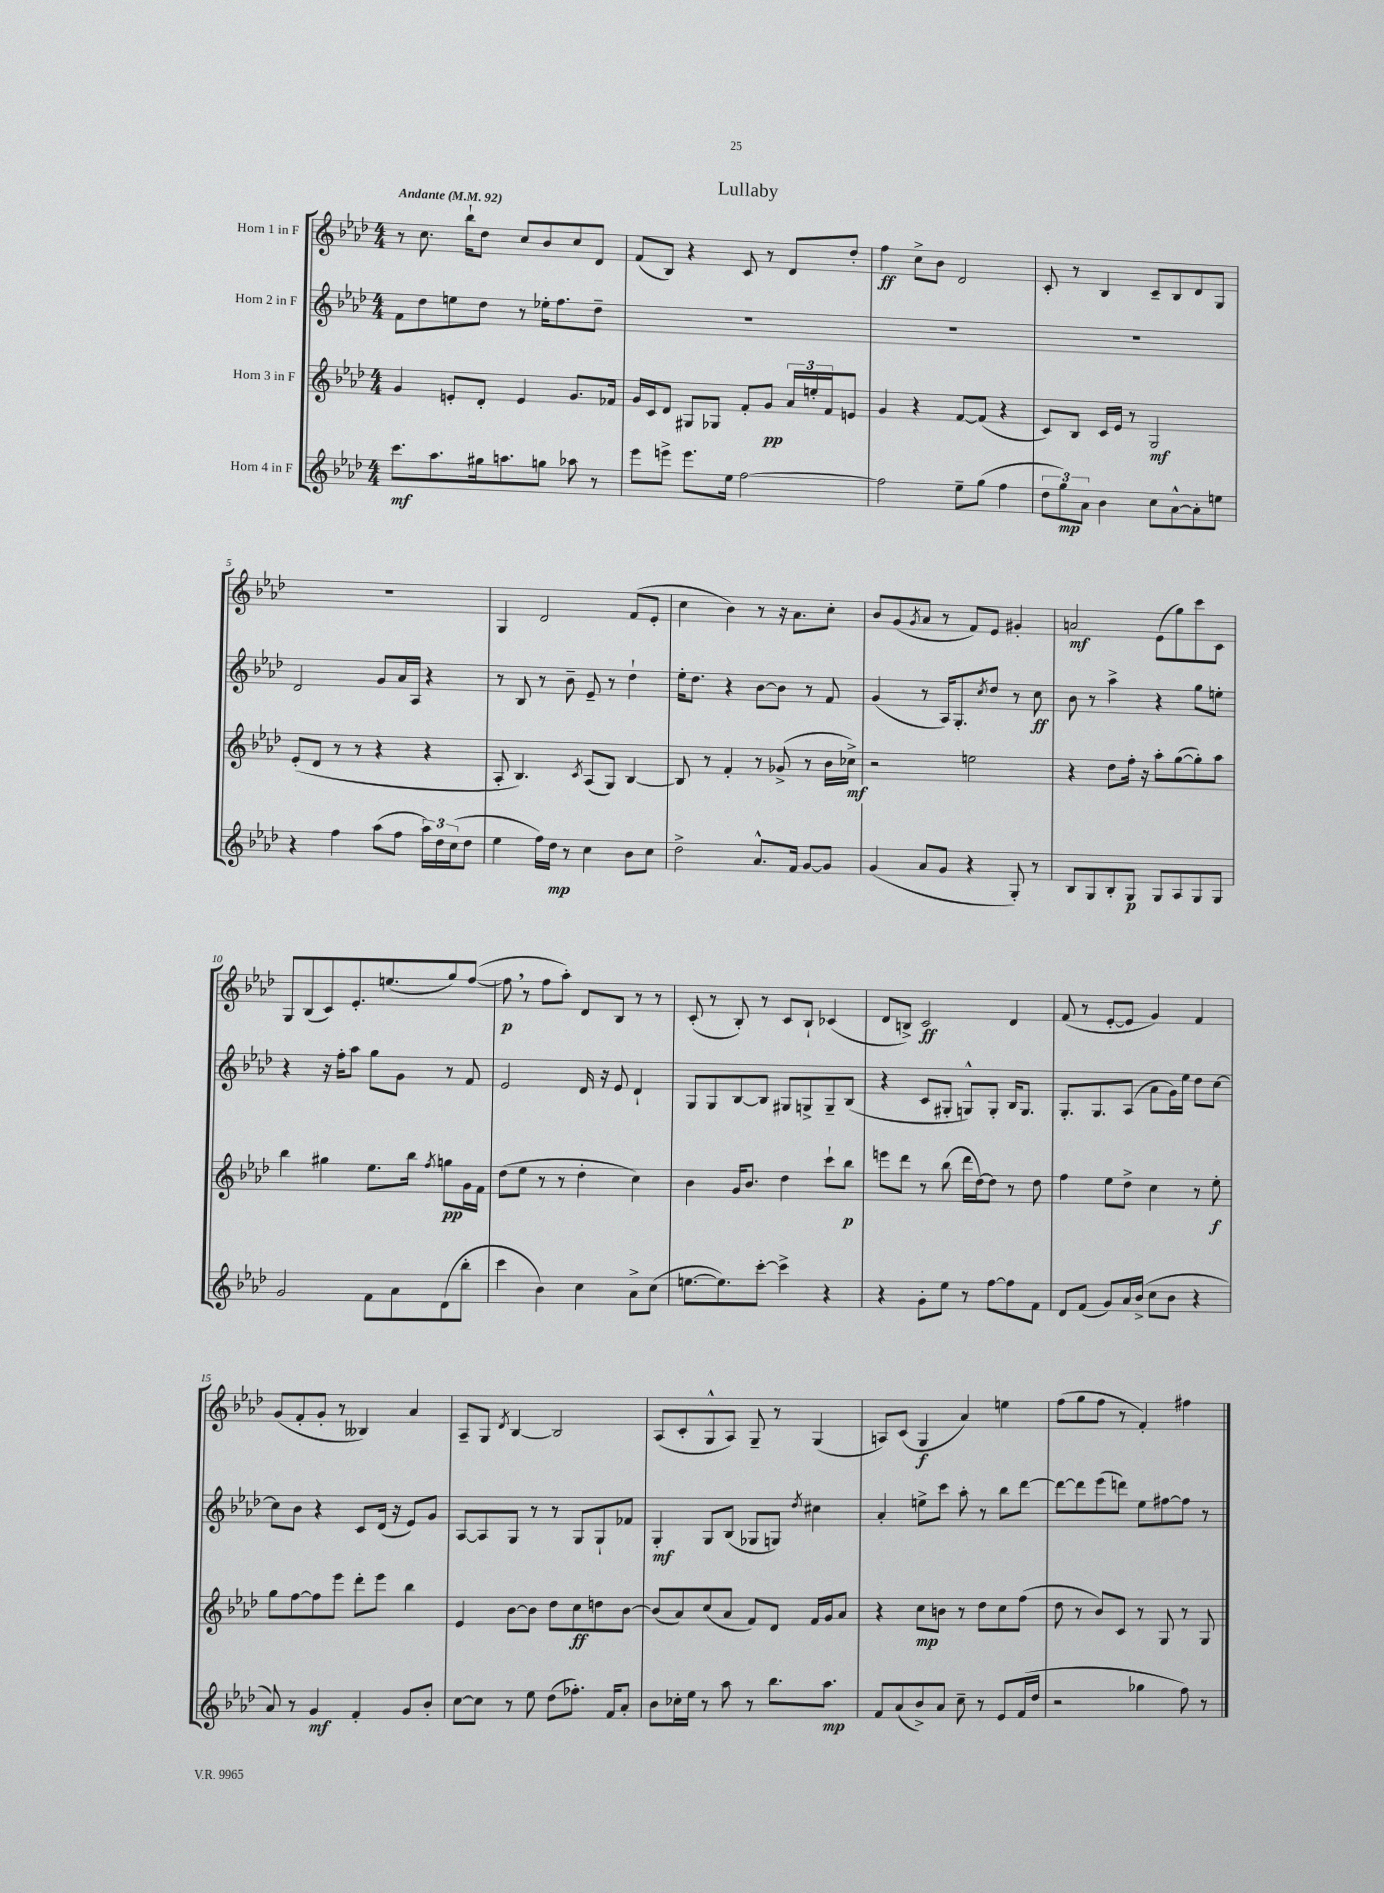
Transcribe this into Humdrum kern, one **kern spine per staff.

**kern	**dynam	**kern	**dynam	**kern	**dynam	**kern	**dynam
*part4	*part4	*part3	*part3	*part2	*part2	*part1	*part1
*staff4	*staff4	*staff3	*staff3	*staff2	*staff2	*staff1	*staff1
*I"Horn 4 in F	*	*I"Horn 3 in F	*	*I"Horn 2 in F	*	*I"Horn 1 in F	*
*clefG2	*	*clefG2	*	*clefG2	*	*clefG2	*
*k[b-e-a-d-]	*	*k[b-e-a-d-]	*	*k[b-e-a-d-]	*	*k[b-e-a-d-]	*
*M4/4	*	*M4/4	*	*M4/4	*	*M4/4	*
*MM92	*	*MM92	*	*MM92	*	*MM92	*
=1	=1	=1	=1	=1	=1	=1	=1
!	!	!	!	!	!	!LO:TX:a:B:t=Andante	!
8.ccc\L	mf	4g/	.	8f\L	.	8r	.
.	.	.	.	8dd-\	.	8.cc\	.
8.aa-\	.	.	.	.	.	.	.
.	.	8en'/L	.	8een\	.	.	.
.	.	.	.	.	.	16bb-`\KL	.
16gg#X\k	.	8d-'/J	.	8dd-\J	.	8dd-\J	.
8.aan\	.	.	.	.	.	.	.
.	.	4e/	.	8r	.	8cc/L	.
8ggn\J	.	.	.	16ee-X'\KL	.	8b-/	.
.	.	.	.	8.ff\	.	.	.
8aa-X\	.	8.g/L	.	.	.	8cc/	.
8r	.	.	.	8dd-~\J	.	8d-/J	.
.	.	16f-X/Jk	.	.	.	.	.
=2	=2	=2	=2	=2	=2	=2	=2
8eee-\L	.	16g/LL	.	1r	.	(8f/L	.
.	.	16c/J	.	.	.	.	.
8eeen^\J	.	8d-/J	.	.	.	8B-/J)	.
8.eee\L	.	8G#X/L	.	.	.	4r	.
.	.	8G-X/J	.	.	.	.	.
16ee-\Jk	.	.	.	.	.	.	.
[2ff\	.	8f'/L	.	.	.	8c/	.
.	.	8g/J	pp	.	.	8r	.
.	.	24a-/LL	.	.	.	8d-/L	.
.	.	24een'/	.	.	.	.	.
.	.	24f/J	.	.	.	.	.
.	.	8en/J	.	.	.	8dd-'/J	.
=3	=3	=3	=3	=3	=3	=3	=3
2ff\]	.	4g/	.	1r	.	4ff\	ff
.	.	4r	.	.	.	8cc^\L	.
.	.	.	.	.	.	8b-\J	.
8ee-~\L	.	[8f/L	.	.	.	2d-/	.
(8gg\J	.	(8f/J]	.	.	.	.	.
4ff\	.	4r	.	.	.	.	.
=4	=4	=4	=4	=4	=4	=4	=4
12dd-\L	.	8c/L)	.	1r	.	8c'/	.
12gg\)	mp	.	.	.	.	.	.
.	.	8B-/J	.	.	.	8r	.
12a-\J	.	.	.	.	.	.	.
4b-\	.	16c/LL	.	.	.	4B-/	.
.	.	16e-/JJ	.	.	.	.	.
.	.	8r	.	.	.	.	.
8cc\L	.	2G/	mf	.	.	8c~/L	.
[8a-^^\	.	.	.	.	.	8B-/	.
8a-'\]	.	.	.	.	.	8d-/	.
8een\J	.	.	.	.	.	8G/J	.
!!LO:LB:g=z
=5	=5	=5	=5	=5	=5	=5	=5
4r	.	(8e-'/L	.	2d-/	.	1r	.
.	.	8d-/J	.	.	.	.	.
4ff\	.	8r	.	.	.	.	.
.	.	8r	.	.	.	.	.
(8aa-\L	.	4r	.	8g/L	.	.	.
8ff\J	.	.	.	16a-/L	.	.	.
.	.	.	.	16A-/JJ	.	.	.
24aa-\LL)	.	4r	.	4r	.	.	.
24dd-\	.	.	.	.	.	.	.
(24cc\J	.	.	.	.	.	.	.
8dd-\J	.	.	.	.	.	.	.
=6	=6	=6	=6	=6	=6	=6	=6
4ee-\	.	8A-'/	.	8r	.	4G/	.
.	.	4.B-/)	.	8B-/	.	.	.
16ff\LL)	.	.	.	8r	.	2d-/	.
16dd-\JJ	mp	.	.	.	.	.	.
8r	.	.	.	8b-~\	.	.	.
.	.	8qc/	.	.	.	.	.
4cc\	.	(8A-/L	.	8e-~/	.	.	.
.	.	8G/J)	.	8r	.	.	.
8b-\L	.	[4B-/	.	4dd-`\	.	(8f/L	.
8cc\J	.	.	.	.	.	8e-'/J	.
=7	=7	=7	=7	=7	=7	=7	=7
2dd-^\	.	8B-/]	.	16ee-'\KL	.	4cc\	.
.	.	.	.	8.dd-\J	.	.	.
.	.	8r	.	.	.	.	.
.	.	4f'/	.	4r	.	4b-\)	.
8.a-^^/L	.	8r	.	[8b-\L	.	8r	.
.	.	(8g-X^/	.	8b-\J]	.	16r	.
16f/Jk	.	.	.	.	.	8.a-\L	.
[8g/L	.	8r	.	8r	.	.	.
8g/J]	.	16b-\LL	.	8f/	.	8cc'\J	.
.	.	16cc-X^\JJ)	mf	.	.	.	.
=8	=8	=8	=8	=8	=8	=8	=8
(4g/	.	2r	.	(4g/	.	8b-/L	.
.	.	.	.	.	.	(8g/	.
.	.	.	.	.	.	8qg/	.
8a-/L	.	.	.	8r	.	8a-/J	.
8g/J	.	.	.	16A-/KL)	.	8r	.
.	.	.	.	8.G'/	.	.	.
4r	.	2een\	.	.	.	8f/L)	.
.	.	.	.	8qcc/	.	.	.
.	.	.	.	8dd-/J	.	8e-/J	.
8G'/)	.	.	.	8r	.	4g#X'/	.
8r	.	.	.	8cc\	ff	.	.
=9	=9	=9	=9	=9	=9	=9	=9
8B-/L	.	4r	.	8b-\	.	2an/	mf
8G/	.	.	.	8r	.	.	.
8B-'/	.	8dd-\L	.	4aa-^\	.	.	.
8G/J	p	16ff'\Jk	.	.	.	.	.
.	.	16r	.	.	.	.	.
8G/L	.	8aa-'\L	.	4r	.	(8e-\L	.
8A-/	.	([8gg\	.	.	.	8gg\)	.
8G/	.	8gg'\])	.	8gg\L	.	8ccc\	.
8G/J	.	8aa-\J	.	8een'\J	.	8c\J	.
!!LO:LB:g=z
=10	=10	=10	=10	=10	=10	=10	=10
2g/	.	4bb-\	.	4r	.	8G/L	.
.	.	.	.	.	.	(8B-/	.
.	.	4gg#X\	.	16r	.	8c/)	.
.	.	.	.	16ff'\KL	.	.	.
.	.	.	.	8aa-\J	.	8.e-'/	.
8f\L	.	8.ee-\L	.	8gg\L	.	.	.
.	.	.	.	.	.	(8.een/	.
8a-\	.	.	.	8g\J	.	.	.
.	.	16bb-\Jk	.	.	.	.	.
.	.	8qff/	.	.	.	.	.
(8d-\	.	8ggn\L	pp	8r	.	8gg/)	.
8bb-'\J	.	16g\L	.	8f/	.	([8ff/J	.
.	.	16f\JJ	.	.	.	.	.
=11	=11	=11	=11	=11	=11	=11	=11
4ccc\	.	(8dd-\L	.	2e-/	.	8ff,\]	p
.	.	8ee-\J	.	.	.	8r	.
4b-\)	.	8r	.	.	.	8ff\L	.
.	.	8r	.	.	.	8aa-'\J)	.
4cc\	.	4dd-'\	.	16d-/	.	8d-/L	.
.	.	.	.	16r	.	.	.
.	.	.	.	8e-/	.	8B-/J	.
8a-^\L	.	4cc\)	.	4d-`/	.	8r	.
(8cc\J	.	.	.	.	.	8r	.
=12	=12	=12	=12	=12	=12	=12	=12
[8.een\L	.	4b-\	.	8G/L	.	(8c'/	.
.	.	.	.	8G/	.	8r	.
8.ee\])	.	.	.	.	.	.	.
.	.	16g/KL	.	[8B-/	.	8B-'/)	.
.	.	8.b-/J	.	.	.	.	.
[8ccc'\J	.	.	.	8B-/J]	.	8r	.
4ccc^\]	.	4dd-\	.	8G#X/L	.	8c/L	.
.	.	.	.	8Gn^/	.	8B-`/J	.
4r	.	8ccc`\L	.	8G~/	.	(4c-X/	.
.	.	8bb-\J	p	(8B-/J	.	.	.
=13	=13	=13	=13	=13	=13	=13	=13
4r	.	8eeen\L	.	4r	.	8d-/L	.
.	.	8ddd-\J	.	.	.	8Bn^/J)	.
8g'\L	.	8r	.	8c/L	.	2c/	ff
8ee-\J	.	(8bb-\	.	8G#X'/J	.	.	.
8r	.	16ddd-\LL	.	8Gn^^/L)	.	.	.
.	.	[16dd-\J)	.	.	.	.	.
[8ff\L	.	8dd-\J]	.	8G'/J	.	.	.
8ff\]	.	8r	.	16B-/KL	.	4d-/	.
.	.	.	.	8.G/J	.	.	.
8f\J	.	8dd-\	.	.	.	.	.
=14	=14	=14	=14	=14	=14	=14	=14
8d-/L	.	4ff\	.	8.G'/L	.	(8f/	.
(8f/J	.	.	.	.	.	8r	.
.	.	.	.	8.G/	.	.	.
8g/L)	.	8ee-\L	.	.	.	[8e-'/L	.
16a-/L	.	8dd-^\J	.	(8A-/J	.	8e-/J]	.
(16b-^/JJ	.	.	.	.	.	.	.
8cc\L	.	4cc\	.	8a-\L	.	4g/)	.
8b-\J	.	.	.	16g\L)	.	.	.
.	.	.	.	16ee-\JJ	.	.	.
4r	.	8r	.	8dd-\L	.	4f/	.
.	.	8ee-'\	f	[8cc\J	.	.	.
!!LO:LB:g=z
=15	=15	=15	=15	=15	=15	=15	=15
8a-/)	.	8gg\L	.	8cc\L]	.	(8g/L	.
8r	.	[8ff\	.	8b-\J	.	8f'/	.
4g/	mf	8ff\]	.	4r	.	8g'/J	.
.	.	8eee-\J	.	.	.	8r	.
4f'/	.	8ddd-'\L	.	8c/L	.	4B--X/)	.
.	.	8eee-\J	.	(16d-/Jk	.	.	.
.	.	.	.	16r	.	.	.
8g/L	.	4bb-\	.	8e-/L)	.	4a-/	.
8b-'/J	.	.	.	8g/J	.	.	.
=16	=16	=16	=16	=16	=16	=16	=16
[8cc\L	.	4e-/	.	[8A-/L	.	8A-~/L	.
8cc\J]	.	.	.	8A-/]	.	8G/J	.
.	.	.	.	.	.	8qd-/	.
8r	.	[8b-\L	.	8G/J	.	[4B-/	.
8ee-\	.	8b-\J]	.	8r	.	.	.
(8dd-\L	.	8dd-\L	.	8r	.	2B-/]	.
8.ff-X'\J)	.	8cc\	ff	8G/L	.	.	.
.	.	8ddn\	.	8G`/	.	.	.
16f/KL	.	.	.	.	.	.	.
8a-'/J	.	[8b-\J	.	8f-X/J	.	.	.
=17	=17	=17	=17	=17	=17	=17	=17
8b-\L	.	(8b-/L]	.	4G'/	mf	(8A-/L	.
16cc-X'\L	.	8a-/)	.	.	.	8c'/	.
16ee-\JJ	.	.	.	.	.	.	.
8r	.	(8cc/	.	8G/L	.	8G^^/	.
8aa-\	.	8a-/J	.	(8B-/J	.	8A-/J)	.
8r	.	8f/L)	.	8G-X/L	.	8G~/	.
8.bb-\L	.	8d-/J	.	8Gn/J)	.	8r	.
.	.	.	.	8qdd-/	.	.	.
.	.	16f/LL	.	4cc#X\	.	(4G/	.
8.aa-\J	mp	16g/J	.	.	.	.	.
.	.	8a-/J	.	.	.	.	.
=18	=18	=18	=18	=18	=18	=18	=18
8f/L	.	4r	.	4a-'/	.	8An/L)	.
(8a-/	.	.	.	.	.	(8c/J	.
8b-^/)	.	8cc\L	mp	8een^\L	.	4G/	f
8a-/J	.	8bn\J	.	8ccc\J	.	.	.
8cc~\	.	8r	.	8aa-'\	.	4a-/)	.
8r	.	8dd-\L	.	8r	.	.	.
8e-/L	.	8cc\	.	8bb-\L	.	4een\	.
(16f/L	.	(8ff\J	.	[8ddd-\J	.	.	.
16dd-/JJ	.	.	.	.	.	.	.
=19	=19	=19	=19	=19	=19	=19	=19
2r	.	8dd-\	.	8ddd-\L_	.	(8ff\L	.
.	.	8r	.	8ddd-\]	.	8gg\	.
.	.	8b-/L)	.	(8eee-\	.	8ff\J	.
.	.	8c/J	.	8dddn\J)	.	8r	.
4gg-X\	.	8r	.	8ee-\L	.	4f'/)	.
.	.	8G/	.	[8ff#X\	.	.	.
8ff\)	.	8r	.	8ff#\J]	.	4ff#X\	.
8r	.	8G/	.	8r	.	.	.
==	==	==	==	==	==	==	==
*-	*-	*-	*-	*-	*-	*-	*-
